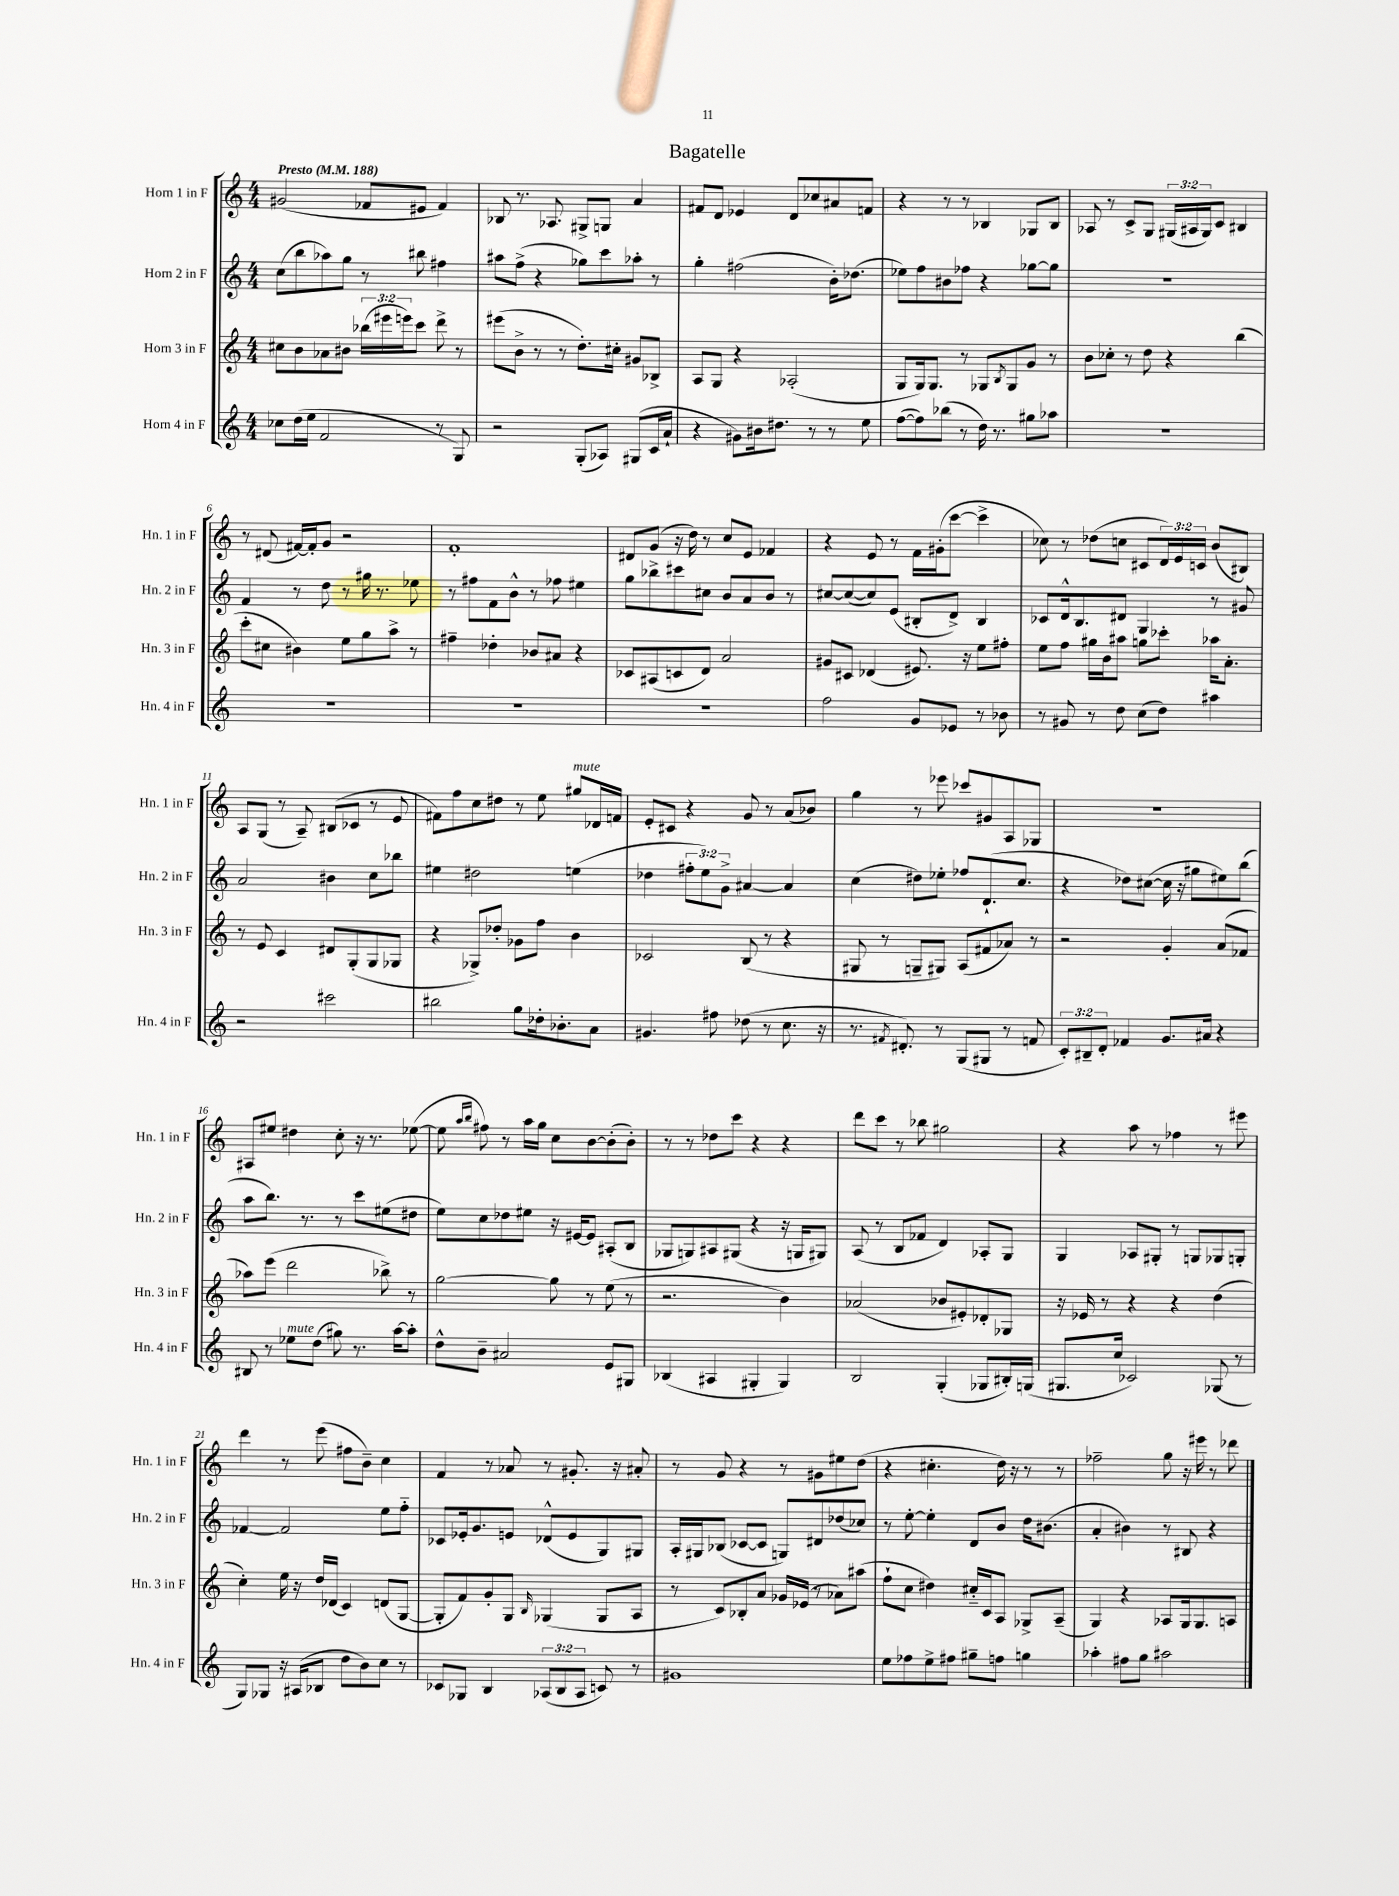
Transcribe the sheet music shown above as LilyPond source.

\header { title = "Bagatelle" }
<<
\new StaffGroup <<
\new Staff = "s0" \with { instrumentName = "Horn 1 in F" shortInstrumentName = "Hn. 1 in F" } {
    \clef treble \key c \major \numericTimeSignature \time 4/4 \override Staff.TupletNumber.text = #tuplet-number::calc-fraction-text \tempo "Presto" 4 = 188
    gis'2( fes'8 eis'8 fes'4) |
    bes8 r8. aes8. gis8-> g8 a'4 |
    fis'8 d'8 ees'4 d'8 ces''8 ais'8 f'8 |
    r4 r8 r8 bes4 ges8 bes8 |
    aes8 r8 c'8-> g8 \tuplet 3/2 { gis16( ais16 gis16) } c'8 bis4 |
    r8 dis'8( fis'16~) fis'16-. g'8 r2 |
    f'1-. |
    dis'8 g'8( r16 d''16) r8 c''8 e'8 fes'4 |
    r4 e'8 r8 f'16 gis'16-.( c'''8~ c'''4-> |
    ces''8) r8 des''8( c''8 cis'8 \tuplet 3/2 { d'16) e'16 c'16 } b'8( bis8) |
    a8 g8( r8 a8--) bis8( ces'8 r8 e'8 |
    fis'8) f''8 c''8 dis''8 r8 e''8 gis''8^\markup { \italic "mute" } des'16 f'16 |
    e'8-. cis'8 r4 g'8 r8 a'8( bes'8) |
    g''4 r8 ees'''8 ces'''8 gis'8 a8 ges8 |
    r1 |
    ais8 eis''8 dis''4 c''8-. r16 r8. ees''8~( |
    ees''8 \grace { a''16 b''16 } fis''8) r8 a''16 g''16 c''8 b'8~ b'8-.( b'8-.) |
    r8 r8 des''8 c'''8 r4 r4 |
    d'''8 c'''8 r8 bes''8 gis''2 |
    r4 a''8 r8 fes''4 r8 eis'''8 |
    d'''4 r8 e'''8( fis''8 b'8--) c''4 |
    f'4 r8 aes'8 r8 gis'8.-. r16 ais'8-. |
    r8 g'8 r4 r8 gis'8 eis''8 d''8( |
    r4 cis''4.-. d''16) r16 r8 r8 |
    fes''2-- g''8 r16 eis'''16 r8 des'''8 \bar "|." |
}
\new Staff = "s1" \with { instrumentName = "Horn 2 in F" shortInstrumentName = "Hn. 2 in F" } {
    \clef treble \key c \major \numericTimeSignature \time 4/4 \override Staff.TupletNumber.text = #tuplet-number::calc-fraction-text
    c''8( b''8 aes''8) g''8 r8 bis''8 fis''4 |
    ais''8 f''8->( r4 ges''8) c'''8 aes''8-. r8 |
    g''4-. fis''2( b'16-.) des''8.( |
    ees''8) f''8 bis'8 fes''8 r4 ges''8~ ges''8 |
    R1 |
    f'4 r8 d''8 r8 gis''16 r8. ees''8 |
    r8 fis''8 f'8 b'8-^ r8 fes''8 eis''4 |
    g''8 bes''8-> cis'''8 cis''8 b'8 a'8 b'8 r8 |
    cis''8~ cis''8~( cis''8) e'8( bis8-. d'8->) bis4 |
    ces'8 d'16-^ b8. dis'8 g4 r8 gis'8 |
    a'2 bis'4 c''8 bes''8 |
    eis''4 dis''2 e''4( |
    des''4 \tuplet 3/2 { fis''8-. e''8) g'8-> } ais'4~ ais'4 |
    c''4( dis''8) ees''8-. fes''8 d'8.-!( c''8. |
    r4 des''8) cis''8~( cis''16 r16 gis''8 eis''8) b''8( |
    a''8 b''8.) r8. r8 c'''8 eis''8( dis''8 |
    e''8) c''8 des''8 eis''8 r16 eis'16~ eis'8 ais8-.( b8 |
    ges8 g8) ais8 gis8( r4 r16 g16 gis8) |
    a8( r8 b8 fes'8 d'4) aes8-. g8 |
    g4 aes8 gis8-. r8 g8 ges8 g8-. |
    fes'4~ fes'2 e''8 f''8-_ |
    ces'8 ees'16-. g'8. e'8 des'8-^( e'8 g8) gis8 |
    a16-. gis16 bes8( ces'8~ ces'8 g8) dis'8 des''8( ces''8) |
    r8 e''8~-. e''4-. d'8 b'8 d''16 bis'8.( |
    a'4-. bis'4) r8 bis8 r4 \bar "|." |
}
\new Staff = "s2" \with { instrumentName = "Horn 3 in F" shortInstrumentName = "Hn. 3 in F" } {
    \clef treble \key c \major \numericTimeSignature \time 4/4 \override Staff.TupletNumber.text = #tuplet-number::calc-fraction-text
    cis''8 b'8 aes'8 bis'8 \tuplet 3/2 { bes''16( eis'''16 e'''16) } c'''8 d'''8-> r8 |
    eis'''8( b'8-> r8 r8 d''8.-.) cis''16-. gis'8 bes8-> |
    a8 g8 r4 aes2-.( |
    g8 g16) g8. r8 ges8 \acciaccatura { b8 } ges8 g'8 r8 |
    b'8 ces''8-. r8 d''8 r4 b''4( |
    c'''8-. cis''8 bis'4) e''8 g''8 a''8-> r8 |
    fis''4-- des''4-. bes'8 ais'8 r4 |
    ces'8 ais8( c'8 d'8) a'2 |
    gis'8 cis'8 des'4( eis'8.) r16 e''8 fis''8-. |
    e''8 f''8 gis''16 b'16 ais''8 g''8 ces'''8-. aes''16 a'8.-. |
    r8 e'8 c'4 dis'8 g8-.( g8 ges8 |
    r4 ges8->) des''8-. ges'8 f''8 b'4 |
    ces'2 b8( r8 r4 |
    gis8 r8 g8-- gis8) a8( fis'8 aes'8) r8 |
    r2 g'4-. a'8( fes'8 |
    aes''8) e'''8( d'''2 bes''8->) r8 |
    g''2~ g''8 r8 e''8( r8 |
    r2. b'4) |
    aes'2( bes'8 eis'8-.) des'8-. ges8 |
    r16 ees'16 r8 r4 r4 d''4( |
    c''4-.) e''16 r16 d''16 des'16( c'4) d'8( g8~ |
    g8-. f'8) g'8-. g8 \grace { b16 } ges4( ges8 a8 |
    r8 c'8) bes8-. a'8 ges'16 ees'16( r8 aes'8) ais''8( |
    f''8-! c''8 dis''4) cis''16-_ c'16 a8 ges8-> a8--( |
    g4) r4 aes8 g16 g8. a8 \bar "|." |
}
\new Staff = "s3" \with { instrumentName = "Horn 4 in F" shortInstrumentName = "Hn. 4 in F" } {
    \clef treble \key c \major \numericTimeSignature \time 4/4 \override Staff.TupletNumber.text = #tuplet-number::calc-fraction-text
    ces''8 d''16( e''16 f'2 r8 g8) |
    r2 g8-.( aes8) gis8( c'16 a'16-! |
    r4 gis'8) bis'16 dis''8. r8 r8 e''8 |
    f''8~( f''8) bes''8( r8 d''16) r8. gis''8 aes''8 |
    R1 |
    R1 |
    R1 |
    R1 |
    f''2 g'8 ees'8 r8 bes'8 |
    r8 gis'8 r8 d''8 c''8( d''8) ais''4 |
    r2 cis'''2 |
    bis''2 g''8 des''16-. bes'8.-. a'8 |
    gis'4. fis''8 des''8( r8 c''8. r16 |
    r8. \acciaccatura { fis'8 } dis'8.-.) r8 g8( gis8 r8 f'8 |
    \tuplet 3/2 { c'8-.) bis8-- d'8-. } fes'4 g'8. ais'16 r4 |
    bis8 r8 ees''8^\markup { \italic "mute" } d''8( gis''8) r8. a''16~ a''8-. |
    d''8-^ b'8-- ais'2 e'8 gis8 |
    bes4( ais4 gis4-. gis4) |
    b2 g4-.( ges8 bis16-.) g16( |
    gis8. c''16 ces'2) ges8( r8 |
    g8) ges8 r16 ais16( bes8 d''8 b'8) c''8 r8 |
    ces'8 ges8 b4 \tuplet 3/2 { aes8( b8 aes8 } c'8) r8 |
    gis'1 |
    e''8 fes''8 e''8-> fis''8 gis''8-- f''8 g''4 |
    aes''4-. fis''8 g''8 ais''2 \bar "|." |
}
>>
>>
